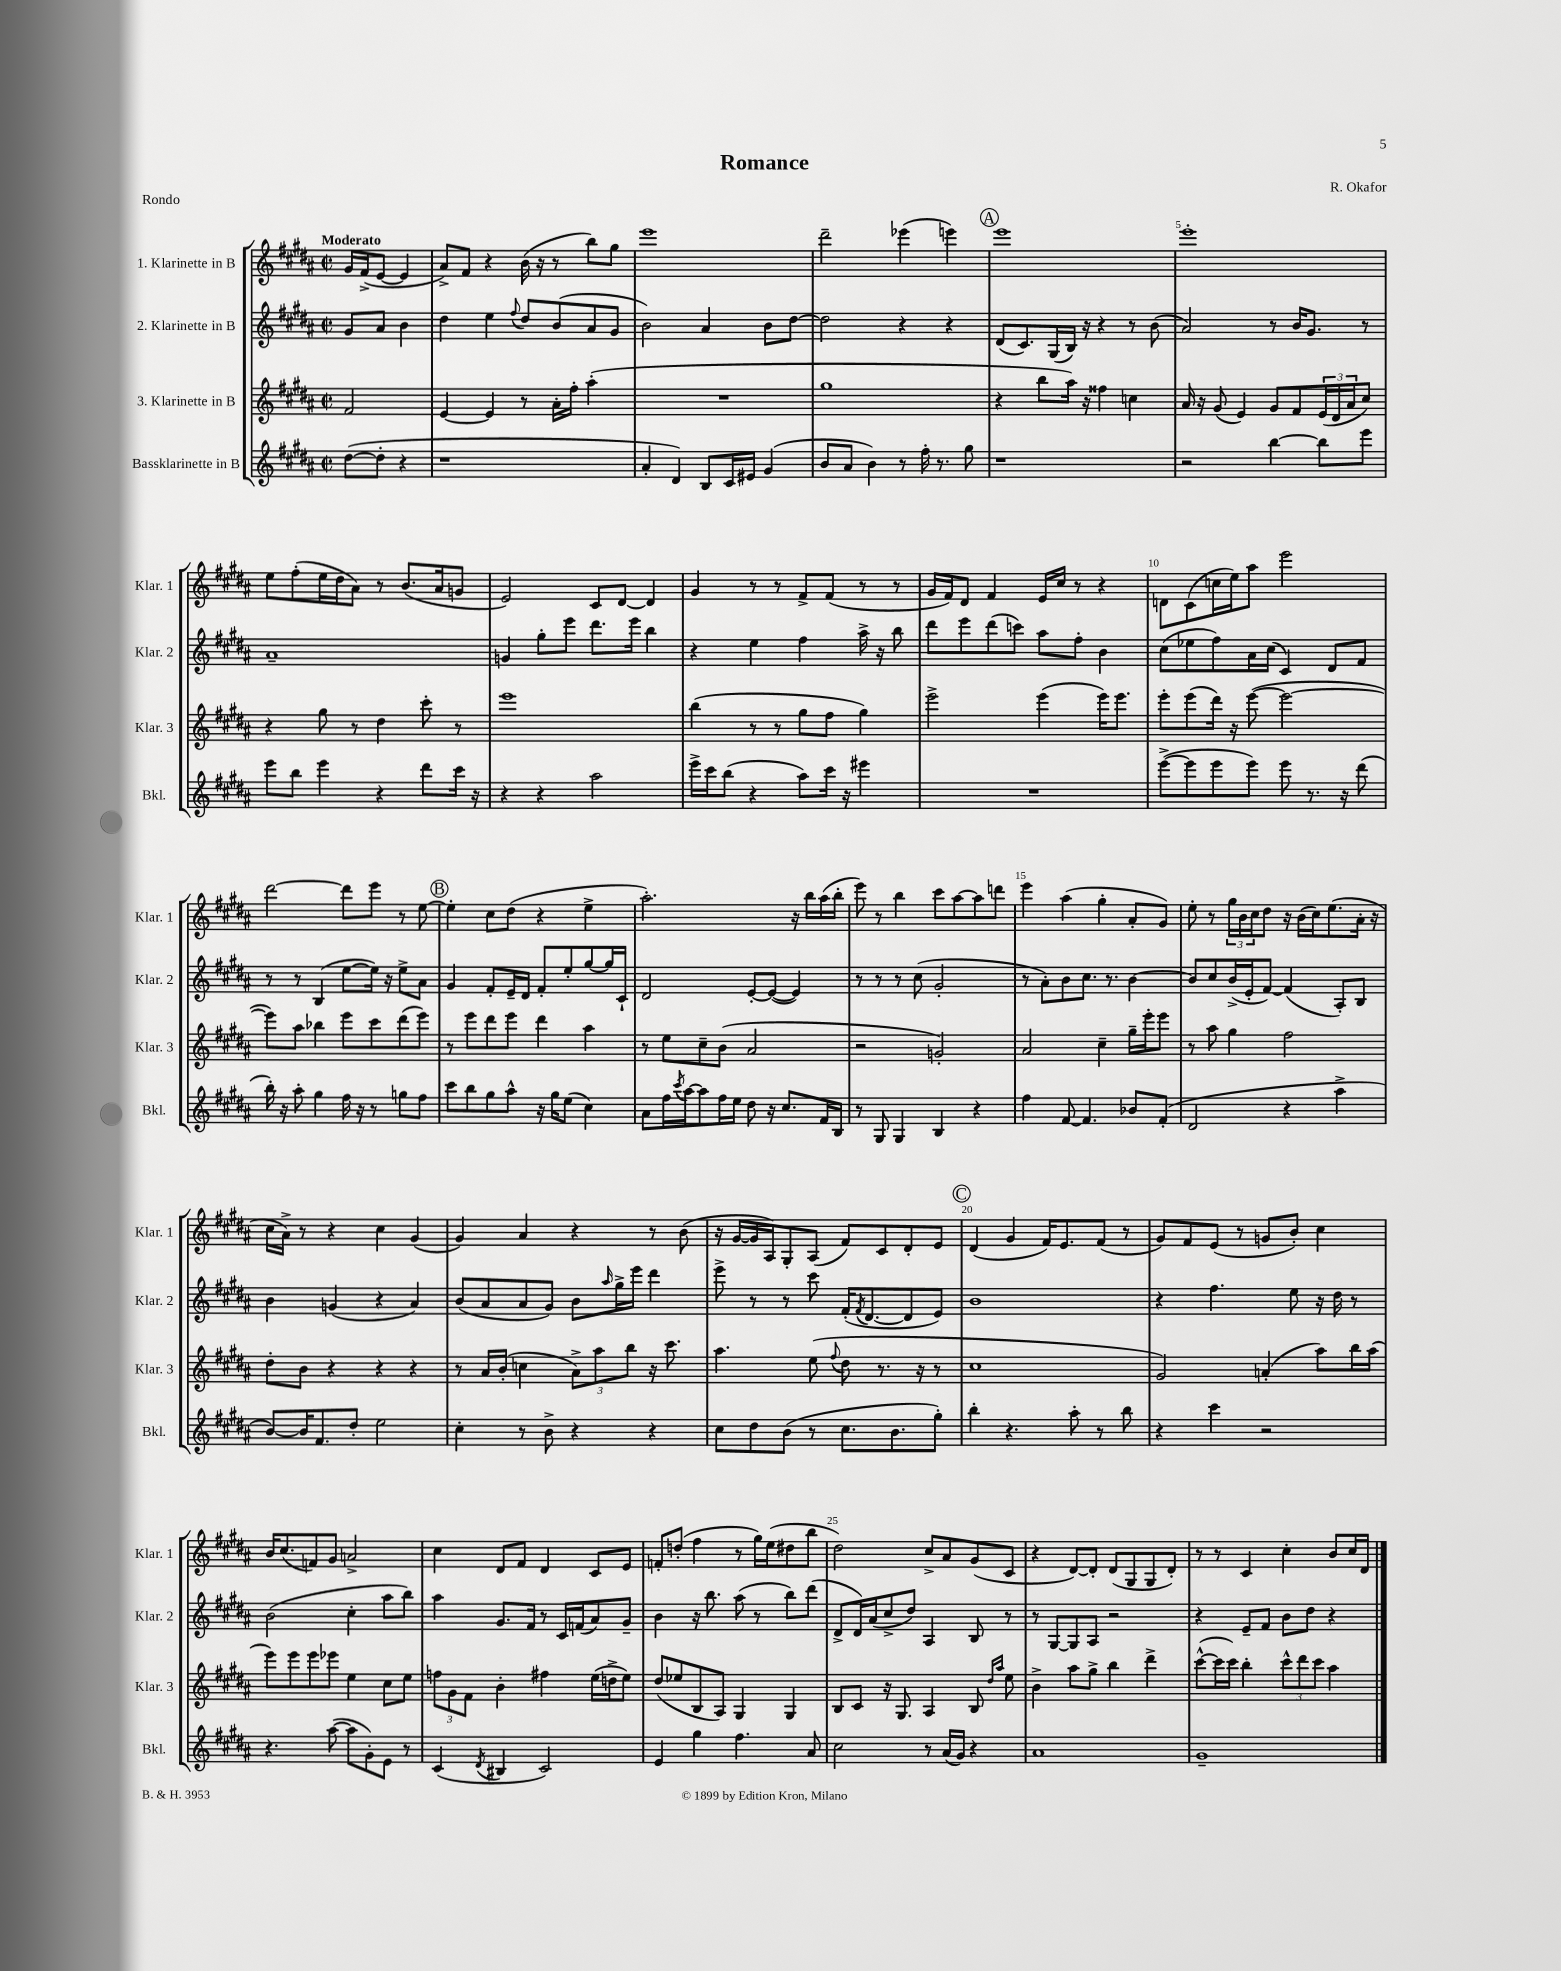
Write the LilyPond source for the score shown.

\header { title = "Romance" composer = "R. Okafor" piece = "Rondo" }
<<
\new StaffGroup <<
\new Staff = "s0" \with { instrumentName = "1. Klarinette in B" shortInstrumentName = "Klar. 1" } {
    \clef treble \key b \major \defaultTimeSignature \time 2/2 \partial 2 \tempo "Moderato"
    gis'16 fis'16->( e'8~ e'4 |
    ais'8->) fis'8 r4 b'16( r16 r8 b''8) gis''8 |
    e'''1 |
    dis'''2-- ees'''4( e'''4) |
    \mark \markup { \circle "A" } e'''1 |
    e'''1-. |
    e''8 fis''8-.( e''16 dis''16 ais'8) r8 b'8.( ais'16 g'8 |
    e'2) cis'8 dis'8~ dis'4 |
    gis'4 r8 r8 fis'8-> fis'8( r8 r8 |
    gis'16 fis'16) dis'8 fis'4 e'16 cis''16 r8 r4 |
    d'8 cis'8( c''16 e''16) ais''8 e'''2 |
    dis'''2~ dis'''8 e'''8 r8 e''8~ |
    \mark \markup { \circle "B" } e''4-. cis''8 dis''8( r4 e''4-> |
    ais''2.-.) r16 b''16 ais''16( b''16-. |
    e'''8) r8 b''4 cis'''8 ais''8~ ais''8 d'''8 |
    e'''4 ais''4( gis''4-. ais'8-. gis'8) |
    e''8-. r8 \tuplet 3/2 { gis''16 b'16 cis''16 } dis''8 r16 b'16( cis''16) e''8.( ais'16-. r16 |
    cis''16 ais'16->) r8 r4 cis''4 gis'4( |
    gis'4) ais'4 r4 r8 b'8( |
    r16 gis'16~ gis'16 ais16) gis8-. ais8( fis'8) cis'8 dis'8-. e'8 |
    \mark \markup { \circle "C" } dis'4( gis'4 fis'16) e'8. fis'8( r8 |
    gis'8) fis'8 e'8( r8 g'8 b'8-.) cis''4 |
    b'16 cis''8.( f'8) gis'8 a'2-> |
    cis''4 dis'8 fis'8 dis'4 cis'8 e'8 |
    f'8-. d''8-.( fis''4 r8 gis''16) e''16( dis''8 b''8 |
    dis''2) cis''8-> ais'8 gis'8( cis'8 |
    r4 dis'8~) dis'8-. dis'8( gis8 gis8 dis'8-.) |
    r8 r8 cis'4 cis''4-. b'8 cis''16 dis'16 \bar "|." |
}
\new Staff = "s1" \with { instrumentName = "2. Klarinette in B" shortInstrumentName = "Klar. 2" } {
    \clef treble \key b \major \defaultTimeSignature \time 2/2 \partial 2
    gis'8 ais'8 b'4 |
    dis''4 e''4 \appoggiatura { fis''8 } dis''8 b'8( ais'8 gis'8 |
    b'2) ais'4 b'8 dis''8~ |
    dis''2 r4 r4 |
    \mark \markup { \circle "A" } dis'8( cis'8.) gis16( b16) r16 r4 r8 b'8( |
    ais'2) r8 b'16 gis'8. r8 |
    ais'1-- |
    g'4 gis''8-. e'''8 dis'''8. e'''16 b''4 |
    r4 e''4 fis''4 ais''16-> r16 b''8 |
    dis'''8 e'''8 dis'''8( c'''8) ais''8 fis''8-. b'4 |
    cis''8( ees''8 fis''8) ais'16 cis''16( cis'4) dis'8 fis'8 |
    r8 r8 b4( e''8~ e''16) r16 e''8-> ais'8 |
    \mark \markup { \circle "B" } gis'4 fis'8-. e'16-- dis'16 fis'8-. e''8-. gis''8~ gis''16 cis'16-! |
    dis'2 e'8~-. e'8~( e'4) |
    r8 r8 r8 cis''8( gis'2-. |
    r8 ais'8-.) b'8 cis''8. r8. b'4~ |
    b'8 cis''8 b'16->( e'16-. fis'8~) fis'4( ais8-.) b8 |
    b'4 g'4( r4 ais'4) |
    b'8( ais'8 ais'8 gis'8) b'8 \grace { ais''16 } gis''16-> e'''16 dis'''4 |
    e'''8-> r8 r8 cis'''8 fis'16-.( \acciaccatura { fis'8 } dis'8.~ dis'8 e'8) |
    \mark \markup { \circle "C" } b'1 |
    r4 fis''4. e''8 r16 dis''16 r8 |
    b'2( cis''4-. ais''8 b''8) |
    ais''4 gis'8. fis'16 r8 cis'16 f'16( ais'8) gis'8-- |
    b'4 r16 b''8. ais''8( r8 b''8) dis'''8( |
    dis'8-> dis'16) ais'16( cis''8-> dis''8) ais4 b8 r8 |
    r8 gis8~ gis8 ais8 r2 |
    r4 e'8-- fis'8 b'8 dis''8 r4 \bar "|." |
}
\new Staff = "s2" \with { instrumentName = "3. Klarinette in B" shortInstrumentName = "Klar. 3" } {
    \clef treble \key b \major \defaultTimeSignature \time 2/2 \partial 2
    fis'2 |
    e'4~ e'4 r8 ais'16-. fis''16-. ais''4-.( |
    R1 |
    gis''1 |
    \mark \markup { \circle "A" } r4 b''8 ais''16) r16 fisis''4 c''4 |
    ais'16 r16 gis'8( e'4) gis'8 fis'8 \tuplet 3/2 { e'16( dis'16 ais'16 } cis''8) |
    r4 gis''8 r8 dis''4 cis'''8-. r8 |
    e'''1 |
    b''4( r8 r8 gis''8 fis''8 gis''4) |
    e'''2-> e'''4( e'''16) e'''8. |
    e'''8-. e'''8( dis'''16) r16 e'''8~( e'''2~ |
    e'''8) ais''8 bes''4 e'''8 cis'''8 dis'''8( e'''8) |
    \mark \markup { \circle "B" } r8 e'''8 dis'''8 e'''8 dis'''4 ais''4 |
    r8 e''8 cis''8-- b'8( ais'2 |
    r2 g'2-.) |
    ais'2 cis''4-- gis''16-- e'''16-. e'''8 |
    r8 ais''8 gis''4 fis''2 |
    dis''8-. b'8 r4 r4 r4 |
    r8 ais'16 b'16-.( c''4 \tuplet 3/2 { ais'8->) ais''8 b''8 } r16 cis'''8. |
    ais''4. e''8( \appoggiatura { fis''8 } dis''8 r8. r16 r8 |
    \mark \markup { \circle "C" } cis''1 |
    gis'2) a'4-.( ais''8) b''16 ais''16( |
    e'''8) e'''8 e'''8 ees'''8 e''4 cis''8 e''8 |
    \tuplet 3/2 { f''8 gis'8 fis'8 } b'4-. fis''4 e''16( d''16-> e''8) |
    dis''8( ees''8 b8 ais8) gis4 gis4 |
    b8 cis'8 r16 gis8. ais4 b8 \grace { dis''16 ais''16 } e''8 |
    b'4-> ais''8 gis''8-> b''4 dis'''4-> |
    cis'''8~-^( cis'''16 cis'''16) b''4-. \tuplet 3/2 { cis'''8-^ dis'''8 cis'''8 } ais''4 \bar "|." |
}
\new Staff = "s3" \with { instrumentName = "Bassklarinette in B" shortInstrumentName = "Bkl." } {
    \clef treble \key b \major \defaultTimeSignature \time 2/2 \partial 2
    dis''8~( dis''8-. r4 |
    r1 |
    ais'4-. dis'4) b8 cis'16 eis'16 gis'4( |
    b'8 ais'8 b'4) r8 fis''16-. r8. gis''8 |
    \mark \markup { \circle "A" } r1 |
    r2 b''4~ b''8 e'''8 |
    e'''8 b''8 e'''4 r4 dis'''8 cis'''16 r16 |
    r4 r4 ais''2 |
    e'''16-> cis'''16 b''8( r4 ais''8) cis'''16 r16 eis'''4 |
    R1 |
    e'''8~->( e'''8 e'''8 e'''8) e'''8 r8. r16 dis'''8( |
    b''16-.) r16 ais''8-. gis''4 fis''16 r16 r8 g''8 fis''8 |
    \mark \markup { \circle "B" } cis'''8 b''8 gis''8 ais''8-^ r16 gis''16 e''8( cis''4) |
    ais'8 fis''16 \acciaccatura { cis'''8 } ais''16~ ais''8 fis''16 e''16 dis''8 r16 cis''8. fis'16 b16 |
    r8 gis8 gis4 b4 r4 |
    fis''4 fis'8~ fis'4. bes'8 fis'8-.( |
    dis'2 r4 ais''4-> |
    b'8~) b'16 fis'8. dis''8-. e''2 |
    cis''4-. r8 b'8-> r4 r4 |
    cis''8 dis''8 b'8( r8 cis''8. b'8. gis''8-.) |
    \mark \markup { \circle "C" } b''4-. r4. ais''8-. r8 b''8 |
    r4 cis'''4 r2 |
    r4. ais''8~( ais''8 gis'8-.) e'8 r8 |
    cis'4( \acciaccatura { dis'8 } bis4 cis'2) |
    e'4 gis''4 fis''4. ais'8 |
    cis''2 r8 ais'16( gis'16) r4 |
    ais'1 |
    gis'1-- \bar "|." |
}
>>
>>
\layout { \context { \Score \override BarNumber.break-visibility = ##(#f #t #t) barNumberVisibility = #(every-nth-bar-number-visible 5) } }
